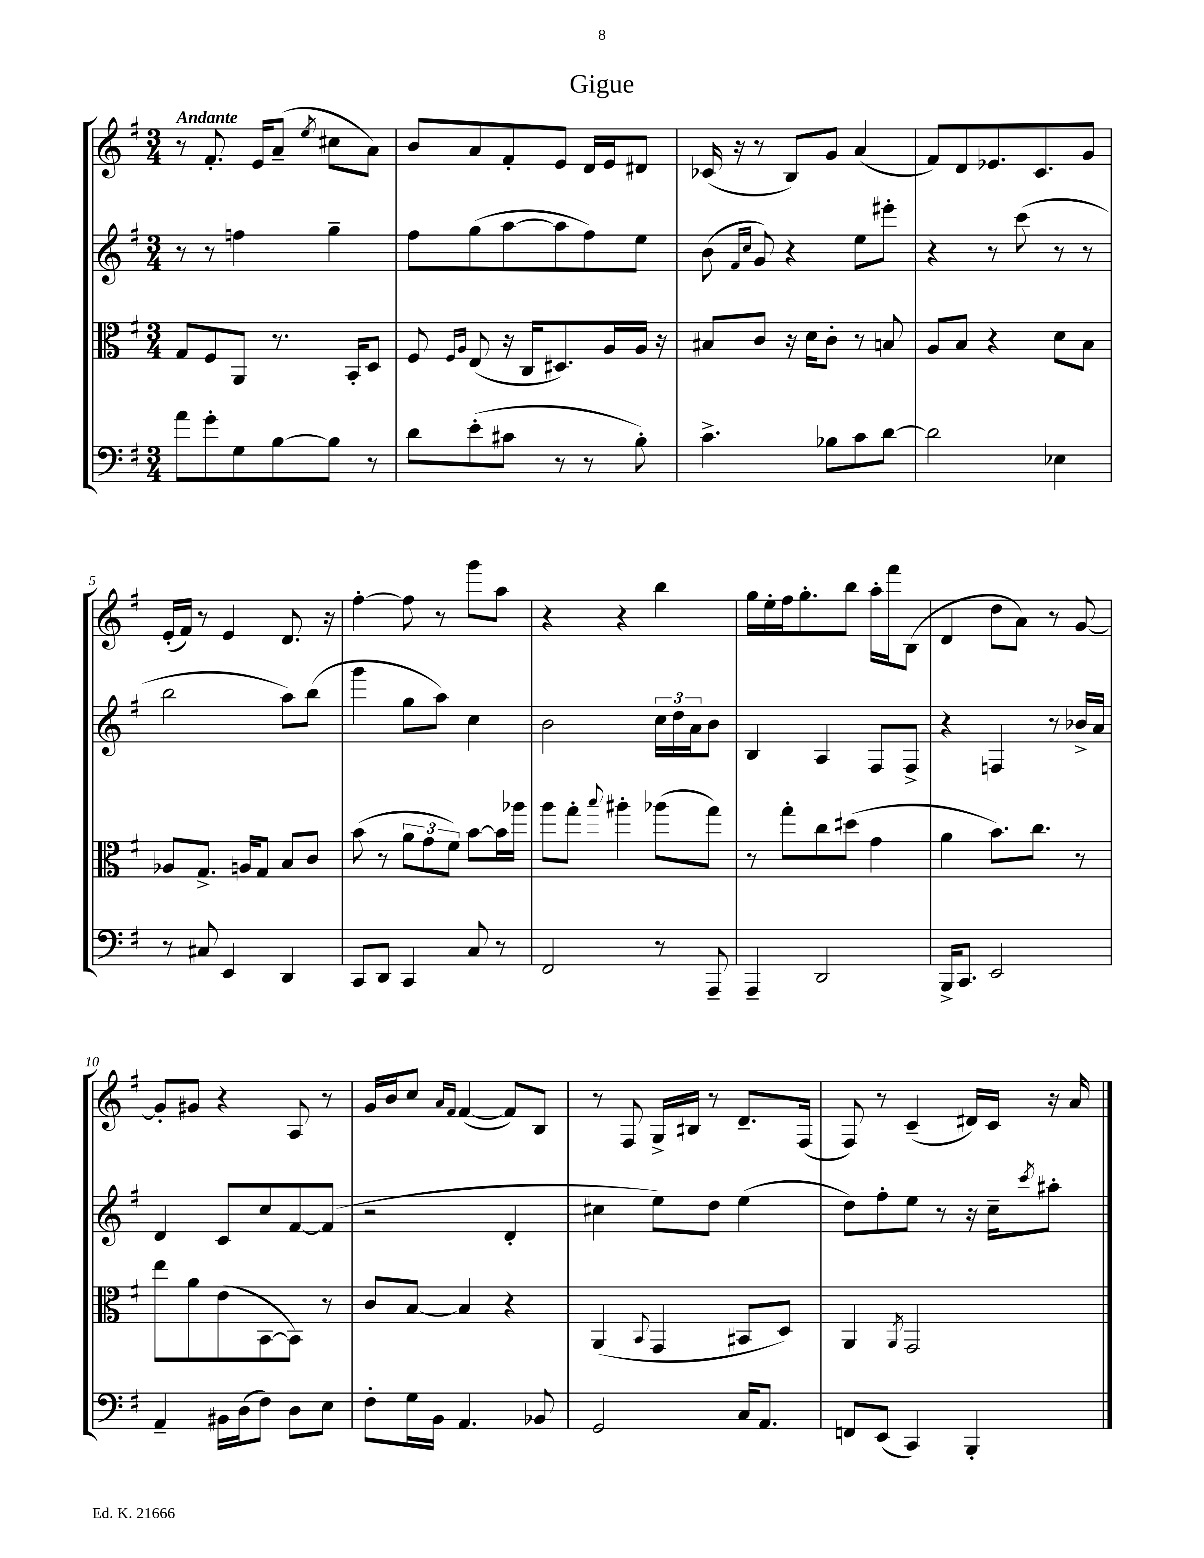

**kern	**kern	**kern	**kern
*part4	*part3	*part2	*part1
*staff4	*staff3	*staff2	*staff1
*clefF4	*clefC3	*clefG2	*clefG2
*k[f#]	*k[f#]	*k[f#]	*k[f#]
*M3/4	*M3/4	*M3/4	*M3/4
=1	=1	=1	=1
!	!	!	!LO:TX:a:B:t=Andante
8a\L	8G/L	8r	8r
8g'\	8F#/	8r	8.f#'/
8G\	8AA/J	4ffn\	.
.	.	.	16e/KL
[8B\	8.r	.	(8a~/J
.	.	.	8qee/
8B\J]	.	4gg~\	8cc#X\L
.	16BB'/KL	.	.
8r	8D/J	.	8a\J)
=2	=2	=2	=2
8d\L	8F#/	8ff#\L	8b/L
.	16qqF#/LL	.	.
.	16qqA/JJ	.	.
(8e'\	(8E/	(8gg\	8a/
8c#X\J	16r	[8aa\	8f#'/
.	16C/KL	.	.
8r	8.D#X/)	8aa\]	8e/J
8r	.	8ff#\)	16d/LL
.	16A/L	.	16e/J
8B'\)	16A/JJ	8ee\J	8d#X/J
.	16r	.	.
=3	=3	=3	=3
4.c^\	8B#X/L	(8b\	(16c-X/
.	.	.	16r
.	.	16qqf#/LL	.
.	.	16qqcc/JJ	.
.	8c/J	8g/)	8r
.	16r	4r	8B/L)
.	16d\KL	.	.
8B-X\L	8c'\J	.	8g/J
8c\	8r	8ee\L	(4a/
[8d\J	8Bn/	8eee#X'\J	.
=4	=4	=4	=4
2d\]	8A/L	4r	8f#/L)
.	8B/J	.	8d/
.	4r	8r	8.e-X/
.	.	(8ccc\	.
.	.	.	8.c/
4E-X\	8d\L	8r	.
.	8B\J	8r	8g/J
!!LO:LB:g=z
=5	=5	=5	=5
8r	8A-X/L	2bb\	(16e'/LL
.	.	.	16f#/JJ)
8C#X/	8.G^/J	.	8r
4EE/	.	.	4e/
.	16An/KL	.	.
.	8G/J	.	.
4DD/	8B/L	8aa\L)	8.d/
.	8c/J	(8bb\J	.
.	.	.	16r
=6	=6	=6	=6
8CC/L	(8b\	4ggg\	[4ff#'\
8DD/J	8r	.	.
4CC/	12a\L	8gg\L	8ff#\]
.	12g\	.	.
.	.	8aa\J)	8r
.	12f#\J)	.	.
8C/	[8b\L	4cc\	8ggg\L
8r	16b\L]	.	8aa\J
.	16aa-X\JJ	.	.
=7	=7	=7	=7
2FF#/	8aa\L	2b\	4r
.	8gg'\J	.	.
.	8qqbb/	.	.
.	4aa#X'\	.	4r
8r	(8aa-X\L	24cc\LL	4bb\
.	.	24dd\	.
.	.	24a\J	.
8AAA~/	8gg\J)	8b\J	.
=8	=8	=8	=8
4AAA~/	8r	4B/	16gg\LL
.	.	.	16ee'\
.	8gg'\L	.	16ff#\J
.	.	.	8.gg'\
2DD/	8cc\	4A/	.
.	(8dd#X\J	.	8bb\J
.	4g\	8F#/L	16aa'\LL
.	.	.	16fff#\J
.	.	8F#^/J	(8B\J
=9	=9	=9	=9
16BBB^/KL	4a\	4r	4d/
8.CC/J	.	.	.
2EE/	8.b\L)	4Fn/	8dd\L
.	.	.	8a\J)
.	8.cc\J	.	.
.	.	8r	8r
.	8r	16b-X^/LL	[8g/
.	.	16a/JJ	.
!!LO:LB:g=z
=10	=10	=10	=10
4AA~/	8ee\L	4d/	8g'/L]
.	8a\	.	8g#X/J
16BB#X\LL	(8e\	8c/L	4r
(16D\J	.	.	.
8F#\J)	[8BB\	8cc/	.
8D\L	8BB\J])	[8f#/	8A/
8E\J	8r	(8f#/J]	8r
=11	=11	=11	=11
8F#'\L	8c/L	2r	16g/LL
.	.	.	16b/J
16G\L	[8B/J	.	8cc/J
16BB\JJ	.	.	.
.	.	.	16qqa/LL
.	.	.	16qqf#/JJ
4.AA/	4B/]	.	([4f#/
.	4r	4d'/	8f#/L])
8BB-X/	.	.	8B/J
=12	=12	=12	=12
2GG/	(4AA/	4cc#X\	8r
.	.	.	8F#/
.	8qqBB/	.	.
.	4GG/	8ee\L)	16G^/LL
.	.	.	16B#X/JJ
.	.	8dd\J	8r
16C/KL	8BB#X/L	(4ee\	8.d~/L
8.AA/J	.	.	.
.	8D/J)	.	.
.	.	.	(16F#/Jk
=13	=13	=13	=13
8FFn/L	4AA/	8dd\L)	8F#/)
(8EE/J	.	8ff#'\	8r
.	8qAA/	.	.
4CC/)	2GG/	8ee\J	(4c~/
.	.	8r	.
4BBB'/	.	16r	16d#X/LL)
.	.	16cc~\KL	16c/JJ
.	.	8qccc/	.
.	.	8aa#X'\J	16r
.	.	.	16a/
==	==	==	==
*-	*-	*-	*-
